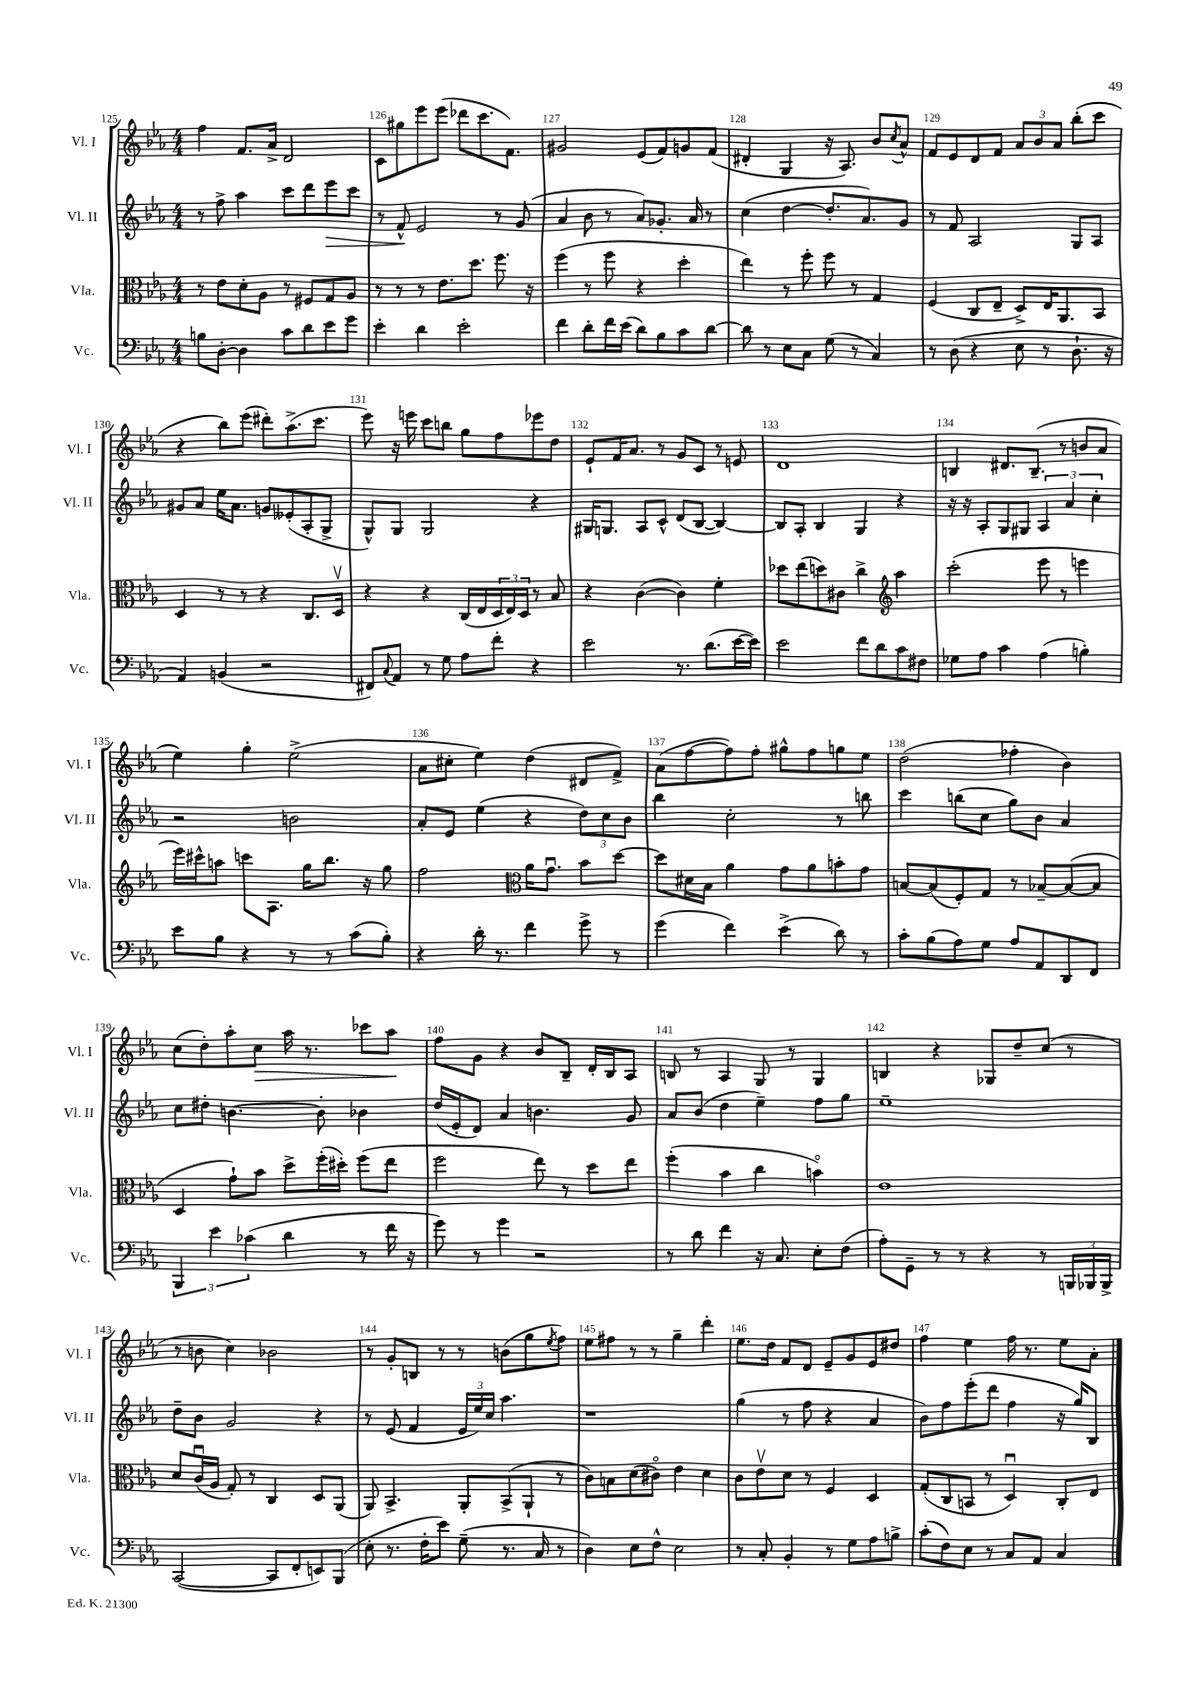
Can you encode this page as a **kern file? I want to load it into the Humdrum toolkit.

**kern	**kern	**kern	**kern
*staff4	*staff3	*staff2	*staff1
*clefF4	*clefC3	*clefG2	*clefG2
*k[b-e-a-]	*k[b-e-a-]	*k[b-e-a-]	*k[b-e-a-]
*M4/4	*M4/4	*M4/4	*M4/4
8B\L	8r	8r	4ff\
[8D'\J	8e-\L	8ff^\	.
4D\]	8d'\	4aa-\	8.f/L
.	8A-\J	.	.
.	.	.	16a-^/Jk
8c\L	8r	8ccc\L	2d/
8d\	8F#/L	8ddd\	.
8e-\	8G/	8eee-\	.
8g\J	8A-/J	8ccc\J	.
=	=	=	=
4e-'\	8r	8r	8c\L
.	8r	8f^^/	8gg#\
4d\	8r	2e-/	8eee-\
.	8.e-\L	.	(8eee-\J
2e-'\	.	.	8ddd-\L
.	8.dd\J	.	.
.	.	.	8.ccc\
.	8.ff\	8r	.
.	.	.	8.f\J)
.	.	(8g/	.
.	16r	.	.
=	=	=	=
4f\	(4ff\	4a-/	2g#/
8d'\L	8r	8b-\	.
16f\L	8ff\	8r	.
(16e-\JJ	.	.	.
8d\L)	4r	8a-/L)	(8e-/L
8B-\	.	8.g-'/J	8f/)
8c\	4dd'\	.	8g/
.	.	16a-/	.
[8d\J	.	8r	(8f/J
=	=	=	=
8d\]	4ee-\)	(4cc\	4d#'/
8r	.	.	.
8E-\L	8r	[4dd\	4G/
8C\J	8ff'\	.	.
(8G\	8ff\	8.dd'/]L	16r
.	.	.	8.A-/)
8r	8r	.	.
.	.	8.a-/)	.
4C/)	4G/	.	8b-/L
.	.	.	8qcc/
.	.	8g/J	8a-^^/J
=	=	=	=
8r	(4F/	8r	8f/L
(8D\	.	8f/	8e-/
4r	8C/L	2A-/	8d/
.	8E-~/J	.	8f/J
8E-\	8D^/L)	.	12a-/L
.	.	.	12b-/
8r	16E-/K	.	.
.	.	.	12a-/J
.	8.AA-/	.	.
8.D`\	.	8G/L	(8bb-'\L
.	8BB-/J	8A-/J	8ccc\J
16r	.	.	.
=	=	=	=
4AA-/)	4D/	8g#/L	4r
.	.	8a-/J	.
(4BB/	8r	16ee-\LK	8bb-\L)
.	.	8.a-\J	.
.	8r	.	(8eee-\J
2r	4r	8g/L	8ddd#'\L)
.	.	(8e--'/	(8.aa-^\
.	8.C/L	8A-'/	.
.	.	.	8.ccc\J
.	.	8G^/J	.
.	16Dv/Jk	.	.
=	=	=	=
8FF#/L)	4r	8G^^/L)	8eee-\)
8qqC/	.	.	.
8AA-/J	.	8G/J	16r
.	.	.	16eee\
8r	4r	2G/	8ccc\L
8G\	.	.	8bb\J
8A-\L	(16C/LL	.	8gg\L
.	16E-/	.	.
8f'\J	24D/	.	8ff\
.	24E-/)	.	.
.	24D/JJ	.	.
4r	8r	4r	8eee-\
.	8B-/	.	8dd\J
=	=	=	=
2e-\	4r	16G#/LK	8e-`/L
.	.	8.G/J	.
.	.	.	16f/K
.	.	.	8.a-/J
.	([4c\	8A-/L	.
.	.	8c^^/J	8r
8.r	4c\])	(8d/L	8g/L
.	.	[8B-/J	8c/J
(8.d\L	.	.	.
.	4f'\	4B-/_)	8r
[16e-\L	.	.	8e/
16e-\]JJ)	.	.	.
=	=	=	=
2e-\	8dd-\L	8B-/]L	1d
.	(8ee-\	8A-'/J	.
.	8dd\)	4B-/	.
.	8c#\J	.	.
8f\L	4cc^\	4G/	.
8d\	.	.	.
*	*clefG2	*	*
8c\	4aa-\	4r	.
8F#\J	.	.	.
=	=	=	=
8G-\L	(2ccc'\	16r	4B/
.	.	16r	.
8A-\J	.	8A-'/L	.
4c\	.	8G/	8.d#/L
.	.	8G#/J	.
.	.	.	(8.B~/J
(4A-\	8eee-\	6A-/	.
.	8r	.	8r
.	.	6a-/	.
4B'\)	4eee\	.	8b/L
.	.	6cc'\	.
.	.	.	8a-/J
=	=	=	=
8e-\L	16eee-\LL)	2r	4ee-\)
.	16ccc#^^\J	.	.
8B-\J	8aa\J	.	.
4r	8ccc\L	.	4gg'\
.	8.A-\J	.	.
8r	.	2b\	(2ee-^\
.	16gg\LK	.	.
8r	8.bb-\J	.	.
(8c\L	.	.	.
.	16r	.	.
8B-'\J)	8gg\	.	.
=	=	=	=
4r	2ff\	8a-'/L	8a-\L
.	.	8e-/J	8cc#'\J
16d'\	.	(4ee-\	4ee-\)
8.r	.	.	.
*	*clefC3	*	*
4f\	16a-\LK	4r	(4dd\
.	8.gu\J	.	.
8g^\	8b-\L	12dd\L)	8d#/L
.	.	12cc\	.
8r	[8dd\J	.	8f^/J)
.	.	12b-\J	.
=	=	=	=
(4g\	8dd\]L	4bb-\	(8a-\L
.	16d#\L	.	[8ff\
.	16B-\JJ	.	.
4f\)	4a-\	2cc'\	8ff\])
.	.	.	8ff'\J
(4e-^\	8g\L	.	8gg#^^\L
.	8a-\	.	8ff\
8d\)	8b'\	8r	8gg\
8r	8g\J	8bb\	8ee-\J
=	=	=	=
8c'\L	[8B/L	4ccc\	(2dd\
(8B-\	(8B/]	.	.
8A-\)	8F'/)	(8bb\L	.
8G\J	8G/J	8cc\J	.
8A-/L	8r	8gg\L)	4ff-'\
8AA-/	[8B-~/L	8b-\J	.
8DD/	(8B-/_	4a-/	4b-\)
8FF/J	8B-/]J	.	.
=	=	=	=
6BBB-/	4D/	8cc\L	(8cc\L
.	.	8dd#'\J	8dd'\)
6e-\	.	.	.
.	8g`\L)	[4.b\	8aa-'\
(6c-\	.	.	.
.	8b-\J	.	8cc\J
4d\	8dd^\L	.	16aa-\
.	.	.	8.r
.	(16ff'\L	8b'\]	.
.	16dd#'\JJ)	.	.
8r	(8ff\L	4b-\	8ccc-\L
16f\	8ee-\J	.	8aa-\J
16r	.	.	.
=	=	=	=
8g\)	2ff\	(16dd/LL	8ff\L
.	.	16e-'/J	.
8r	.	8d/J)	8g\J
4g\	.	4a-/	4r
2r	8ee-\)	4.b\	8b-/L
.	8r	.	8B-~/J
.	8dd\L	.	16d'/LL
.	.	.	16B-/J
.	8ee-\J	8g/	8A-/J
=	=	=	=
8r	(4ff'\	8a-/L	8B/
8d\	.	(8b-/J	8r
4f\	4b-\	4dd\	4A-/
16r	4cc\	4ee-~\)	8G/
8.C/	.	.	.
.	.	.	8r
8E-'\L	4bo\)	8ff\L	4G/
(8F\J	.	8gg\J	.
=	=	=	=
8A-'\L)	1e-	1ee-~	4B/
8GG~\J	.	.	.
8r	.	.	4r
8r	.	.	.
4r	.	.	8G-/L
.	.	.	8dd~/
8r	.	.	(8cc/J
24BBB/LL	.	.	8r
24BBB-/	.	.	.
24BBB-^/JJ	.	.	.
=	=	=	=
([2CC/	8d/L	8dd~\L	8r
.	(16cu/L	8b-\J	8b\
.	16A-/JJ	.	.
.	8G'/)	2g/	4cc\)
.	8r	.	.
8CC/]L	4C/	.	2b-\
8FF'/	.	.	.
8EE/)	8D/L	4r	.
(8BBB-/J	(8AA-/J	.	.
=	=	=	=
8E-'\	8AA-/)	8r	8r
8.r	4.BB-^/	(8e-/	8g'/L
.	.	4f/	8B/J
16F'\LK	.	.	.
8e-\J)	.	.	8r
(8G~\	8AA-'/L	24e-/LL	8r
.	.	24ee-/)	.
.	.	24cc/JJ	.
8.r	(8BB-^/	4.aa-\	(8b\L
.	8AA-`/J	.	8gg\
16C/	.	.	.
.	.	.	8qee-/
8r	8r	.	8ff\J)
=	=	=	=
4D\)	8c\L)	1r	8ee-\L
.	8B\	.	8ff#\J
8E-\L	(8d\	.	8r
8F^^\J	8c#o\J)	.	8r
2E-\	4e-\	.	4gg~\
.	4d\	.	4ddd'\
=	=	=	=
8r	8c\L	(4gg\	8.ee-\L
8C'/	8e-v\	.	.
.	.	.	16dd\Jk
4BB-'/	8d\J	8r	8f/L
.	8r	8ff\	8d/J
8r	4F/	4r	8e-~/L
8G\L	.	.	8g/
8A-\	4D/	4a-/	8e-/
8B^\J	.	.	8dd#/J
=	=	=	=
(8c'\L	(8G'/L	8b-\L)	4ff\
8F\)	8C/	8ff\	.
8E-\J	8BB/J	(8eee-'\	4ee-\
8r	8r	8ddd\J	.
8C/L	4Du/)	4ff\	16ff\
.	.	.	8.r
8AA-/J	.	.	.
4C/	8C'/L	16r	8ee-\L
.	.	16gg/LK)	.
.	8E-/J	8B-/J	8a-'\J
==	==	==	==
*-	*-	*-	*-
